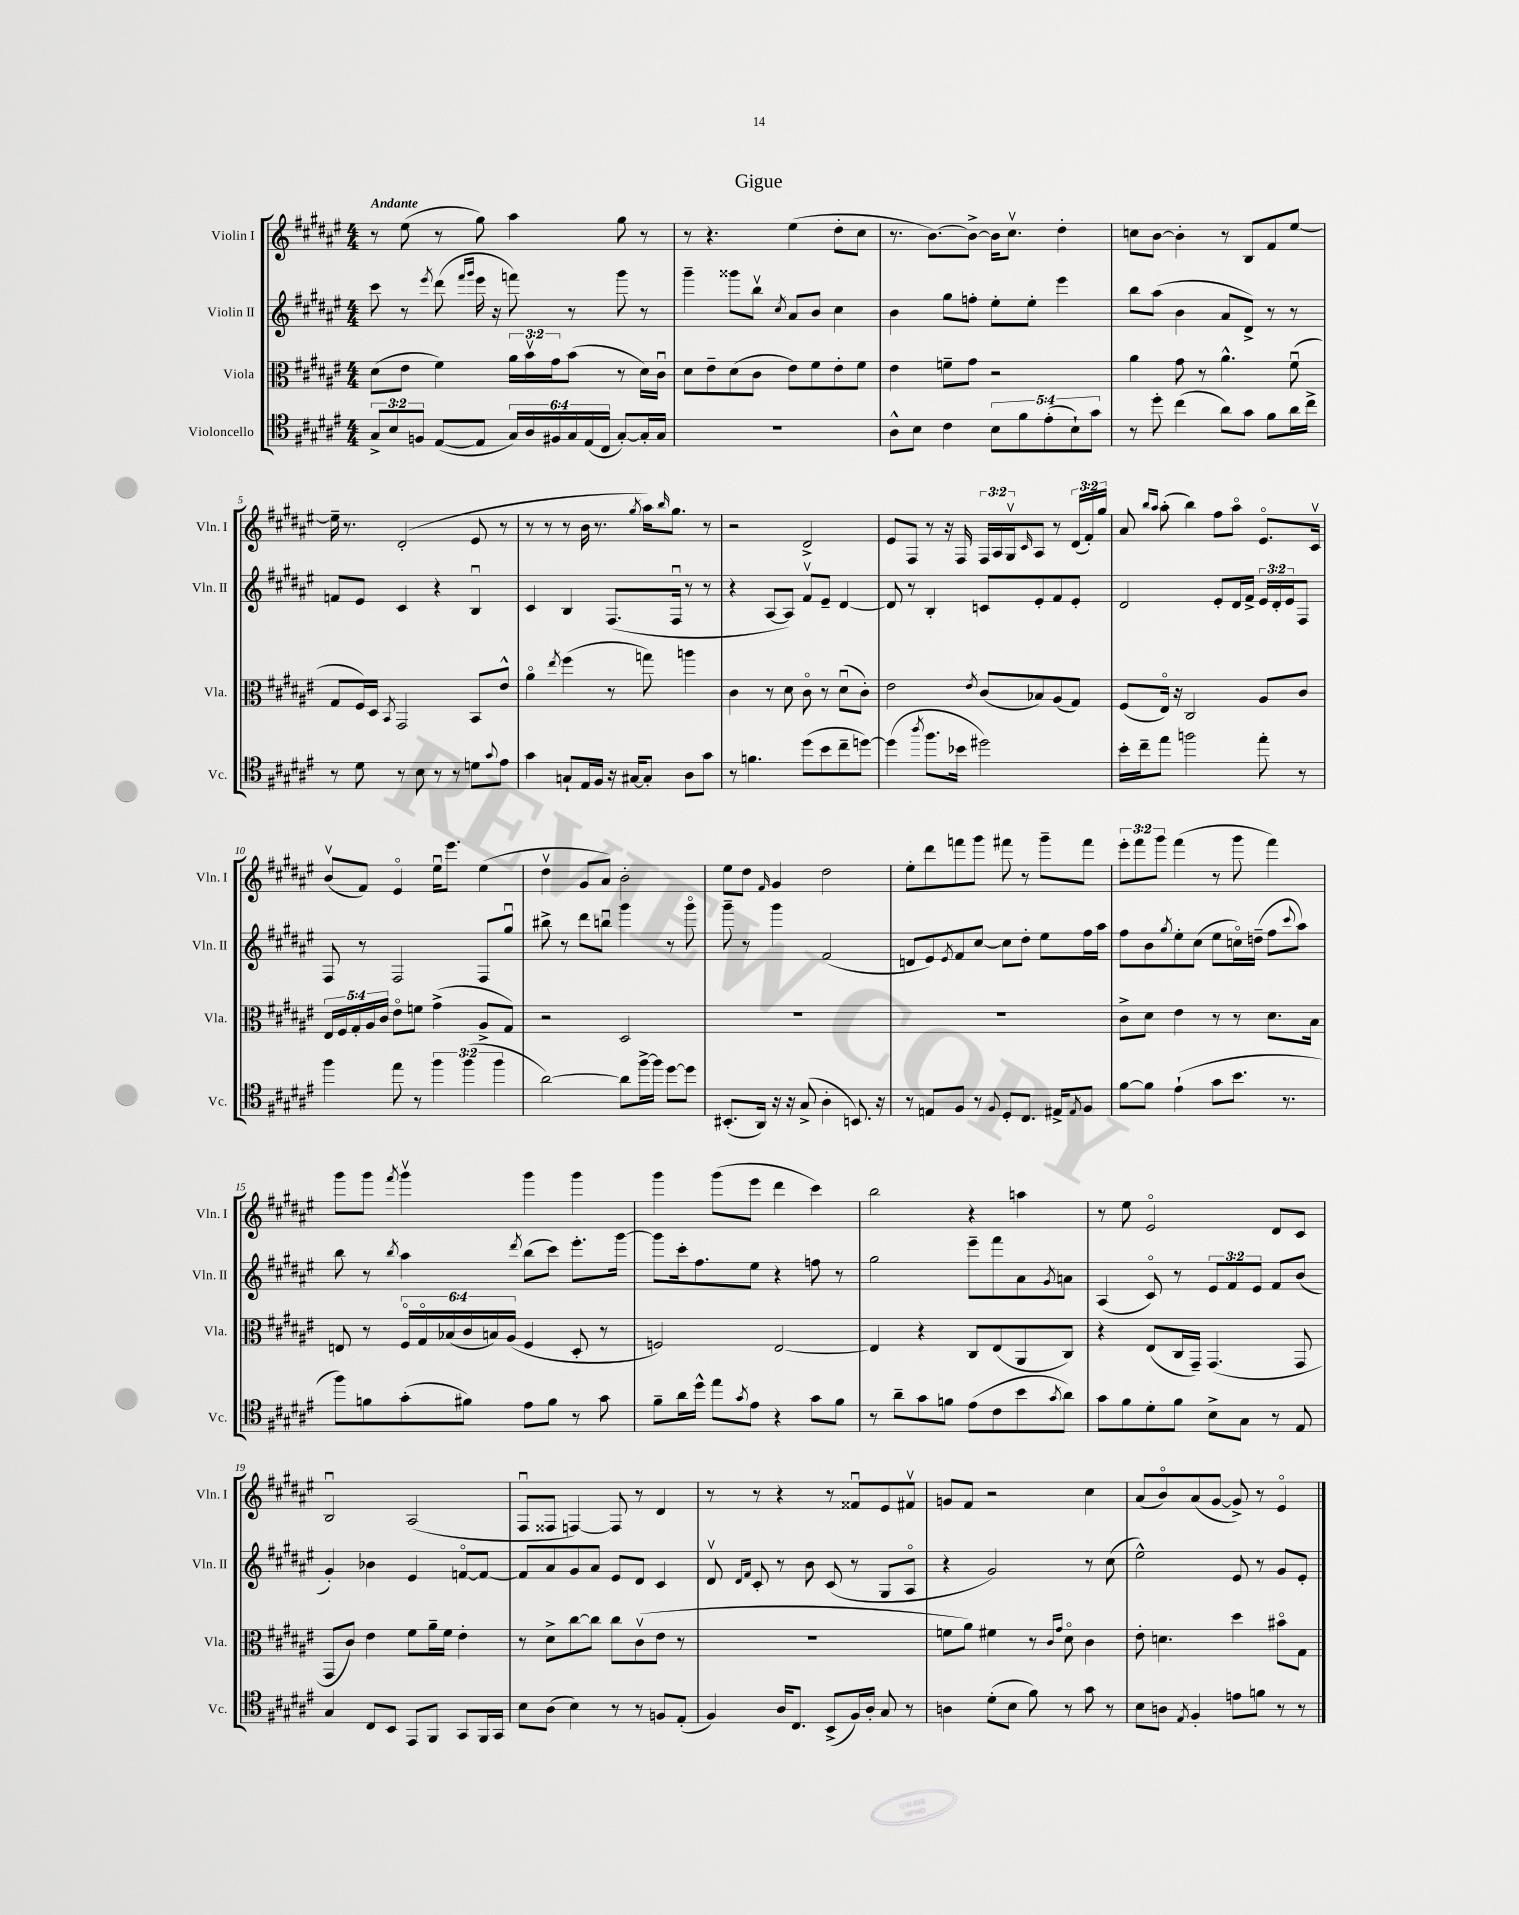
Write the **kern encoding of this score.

**kern	**kern	**kern	**kern
*staff4	*staff3	*staff2	*staff1
*clefC4	*clefC3	*clefG2	*clefG2
*k[f#c#g#d#a#e#]	*k[f#c#g#d#a#e#]	*k[f#c#g#d#a#e#]	*k[f#c#g#d#a#e#]
*M4/4	*M4/4	*M4/4	*M4/4
12G#^	(8d#	8ccc#	8r
12B	.	.	.
.	8e#	8r	(8ee#
12F	.	.	.
.	.	8qeee#	.
([8E#	4f#)	(8ddd#	8r
.	.	16qqfff#	.
.	.	16qqggg#	.
8E#]	.	16eee#	8gg#)
.	.	16r	.
24G#)	24a#	8fff)	4aa#
24A#	24bv	.	.
24F#	24g#	.	.
24G#	(8b	8r	.
(24E#	.	.	.
24C#	.	.	.
[8G#')	8r	8ggg#	8gg#
16G#']	16d#)	8r	8r
16G#	16c#u	.	.
=	=	=	=
1r	8d#	4ggg#~	8r
.	8e#~	.	4.r
.	(8d#	8ggg##	.
.	8c#	8bbv	.
.	.	8qcc#	.
.	8e#)	8a#	(4ee#
.	8f#	8b	.
.	8e#'	4cc#	8dd#'
.	8f#	.	8cc#
=	=	=	=
8A#^^	4e#	4b	8.r
8B	.	.	.
.	.	.	[8.b)
4c#	8f~	8gg#	.
.	8g#	8ff'	8b^_
10B	2r	8ee#'	16b]
.	.	.	8.cc#v
10f#	.	.	.
.	.	8ee#'	.
(10e#'	.	.	.
.	.	4eee#	4dd#'
10B`)	.	.	.
10g#	.	.	.
=	=	=	=
8r	4a#	8bb	8cc
8dd#'	.	(8aa#	[8b
(4cc#	8g#	4b	4b']
.	8r	.	.
8a#)	4.a#^^	8a#	8r
8g#	.	8d#^)	8B
8f#	.	8r	8f#
16a#	(8f#u	8r	[8ee#
16cc#^	.	.	.
=	=	=	=
8r	8G#	8f	16ee#~]
.	.	.	8.r
8d#	16F#)	8e#	.
.	16D#	.	.
.	8qBB	.	.
8r	2GG#	4c#	(2d#'
8B	.	.	.
8r	.	4r	.
8r	.	.	.
8d	8BB	4Bu	8e#
8qqg#	.	.	.
8e#	8e#^^	.	8r
=	=	=	=
4g#	4a#o	4c#	8r
.	.	.	8r
.	8qee#	.	.
8G`	(4ff#	4B	8r
16E#	.	.	16b
16F#	.	.	8.r
16r	8r	(8.F#	.
[16G#	.	.	.
.	.	.	8qgg#
8G#']	8gg)	.	16aa#)
.	.	.	16qqbb
.	.	16F#u	8.gg#
8A#	4aa	8r	.
8g#	.	8r	8r
=	=	=	=
8r	4c#	4r	2r
4.f	.	.	.
.	8r	[8A#	.
.	8d#	8A#])	.
(8dd#	8c#o	8f#v	2d#^
8b	8r	8e#~	.
8cc#~	(8d#u	[4d#	.
[8dd)	8c#')	.	.
=	=	=	=
(4dd]	2e#	8d#]	8e#
.	.	8r	8F#
8qaa#	.	.	.
8.ff#	.	4B'	8r
.	.	.	16r
16b-	.	.	16F#
.	8qe#	.	.
2dd#)	(8c#	8c	24F#
.	.	.	24A#
.	.	.	24G#v
.	.	.	16qqc#
.	8B-)	8e#'	8A#
.	(8A#	8f#	8r
.	8G#)	8e#'	(24d#
.	.	.	24f#')
.	.	.	24gg#
=	=	=	=
16b'	(8F#	2d#	8a#
16cc#~	.	.	.
.	.	.	16qqbb
.	.	.	16qqaa#
8ee#	16E#o)	.	(8aa#'
.	16r	.	.
2ff	2C#	.	4bb)
.	.	8e#'	8ff#
.	.	16d#	8aa#o
.	.	16f#^	.
8ee#'	8A#	24e#	8.e#o
.	.	24d#'	.
.	.	24e#	.
8r	8c#	8F#	.
.	.	.	16c#v
=	=	=	=
4ff#	20E#	8F#	(8bv
.	20F#	.	.
.	20G#'	.	.
.	.	8r	8f#)
.	20A#	.	.
.	20c#	.	.
8ee#	8e#o	2F#	4e#o
8r	8f	.	.
6ff#	(4g#^	.	16ee#u
.	.	.	8.eee#
(6ff#	.	.	.
.	8A#^	8F#	(4ee#
6ff#	.	.	.
.	8G#)	8gg#u	.
=	=	=	=
[2a#)	2r	8bb#^	4dd#v
.	.	8r	.
.	.	8ddd#	8g#
.	.	8bbu	8a#)
8a#]	2D#	4ggg#	2b'
[16ff#^	.	.	.
16ff#]	.	.	.
[8dd#	.	8r	.
8dd#]	.	8ggg#o	.
=	=	=	=
(8.BB#'	1r	8ggg#~	8ee#
.	.	8r	8dd#
16AA#)	.	.	.
.	.	.	16qqf#
16r	.	4ggg#	4g#
16r	.	.	.
(8G#^	.	.	.
4A#'	.	(2f#	2dd#
8.BB)	.	.	.
16r	.	.	.
=	=	=	=
8r	1r	8d	8ee#'
8E	.	8e#)	8ddd#
.	.	8qe#	.
8F#	.	8f#	8fff
8r	.	[8cc#	8ggg#
8qqF#	.	.	.
8D#'	.	8cc#]	8fff#
8.C#	.	8dd#'	8r
.	.	8ee#	8ggg#~
16E#^	.	.	.
8qE#	.	.	.
8F#	.	16ff#	8fff#
.	.	16aa#	.
=	=	=	=
[8f#	8c#^	8ff#	12eee#'
.	.	.	12fff#
8f#]	8d#	8b	.
.	.	.	12ggg#
.	.	8qgg#	.
(4e#`	4e#	8ee#'	(4fff#
.	.	(8cc#	.
8g#	8r	8ee#	8r
8.b	8r	16cco)	8ggg#
.	.	(16dd~	.
.	8.d#	8ff#	4fff#)
8.r	.	.	.
.	.	8qqccc#	.
.	.	8aa#)	.
.	16B	.	.
=	=	=	=
8ff#)	8E	8bb	8ggg#
8f	8r	8r	8ggg#
.	.	8qbb	8qfff#
(8g#'	24F#o	4aa#	4ggg#v
.	24G#o	.	.
.	(24B-	.	.
8f#)	24c#	.	.
.	24B)	.	.
.	(24A#	.	.
.	.	8qddd#	.
8e#	4F#	(8bb	4ggg#
8f#	.	8ccc#)	.
8r	8D#'	8.eee#'	4ggg#
8g#	8r	.	.
.	.	[16ggg#	.
=	=	=	=
8f#~	2F)	8ggg#]	4ggg#
16a#	.	16ccc#'	.
16dd#^^	.	8.ff#	.
8ee#	.	.	(8ggg#
8qg#	.	.	.
8e#	.	8ee#	8eee#
4r	[2E#	4r	4ddd#
8g#	.	8ff	4ccc#)
8f#	.	8r	.
=	=	=	=
8r	4E#]	2gg#	2bb
8a#~	.	.	.
8g#	4r	.	.
8f	.	.	.
(8e#	8C#	8eee#~	4r
8c#	(8E#	8fff#	.
8b	8AA#	8a#	4aa
8qg#	.	8qg#	.
8a#)	8C#)	8a	.
=	=	=	=
8g#	4r	(4A#	8r
8f#	.	.	8ee#
8d#'	(8E#	8c#o)	2e#o
8f#	16C#	8r	.
.	16GG#~)	.	.
8B^	(4.GG#	12e#	.
.	.	12f#	.
8G#	.	.	.
.	.	12e#	.
8r	.	8f#	8d#
8E#	8GG#	(8b	8c#
=	=	=	=
4G#	8GG#	4g#')	2Bu
.	8c#)	.	.
8C#	4e#	4b-	.
8BB	.	.	.
8EE#	8f#	4e#	(2A#
8FF#	16a#~	.	.
.	16f#	.	.
8GG#	4e#'	[8fo	.
16FF#	.	8f_	.
16GG#	.	.	.
=	=	=	=
8B	8r	8f]	8F#u
(8A#	8d#^	8a#	8F##
4B)	[8cc#	8g#	[4F)
.	8cc#]	8a#	.
8r	8cc#	8e#	8F]
8r	(8c#v	8d#	8r
8F	8e#	4c#	4d#
(8E#'	8r	.	.
=	=	=	=
4F#)	1r	8d#v	8r
.	.	16qqd#	.
.	.	16qqf#	.
.	.	8c#'	8r
16A#	.	8r	4r
8.C#	.	.	.
.	.	8b	.
(8BB^	.	(8c#	8r
16F#)	.	8r	8f##u
16A#'	.	.	.
8G#	.	8G#	8e#
8r	.	8A#o	8f#v
=	=	=	=
4A	8f	4r	8g
.	8a#)	.	8f#
(8d#'	4f#	2g#)	2r
8B	.	.	.
8f#)	8r	.	.
.	16qqc#	.	.
.	16qqg#	.	.
8r	8d#o	.	.
8g#	4c#	8r	4cc#
8r	.	(8cc#	.
=	=	=	=
8B	8e#'	2ee#^^)	(8a#
8A	4.d	.	8bo)
8qE#	.	.	.
4F#'	.	.	(8a#
.	.	.	[8g#
8e	4dd#	8e#	8g#^])
8f	.	8r	8r
8r	8b#o	8g#	4e#o
8r	8G#	8e#'	.
==	==	==	==
*-	*-	*-	*-
